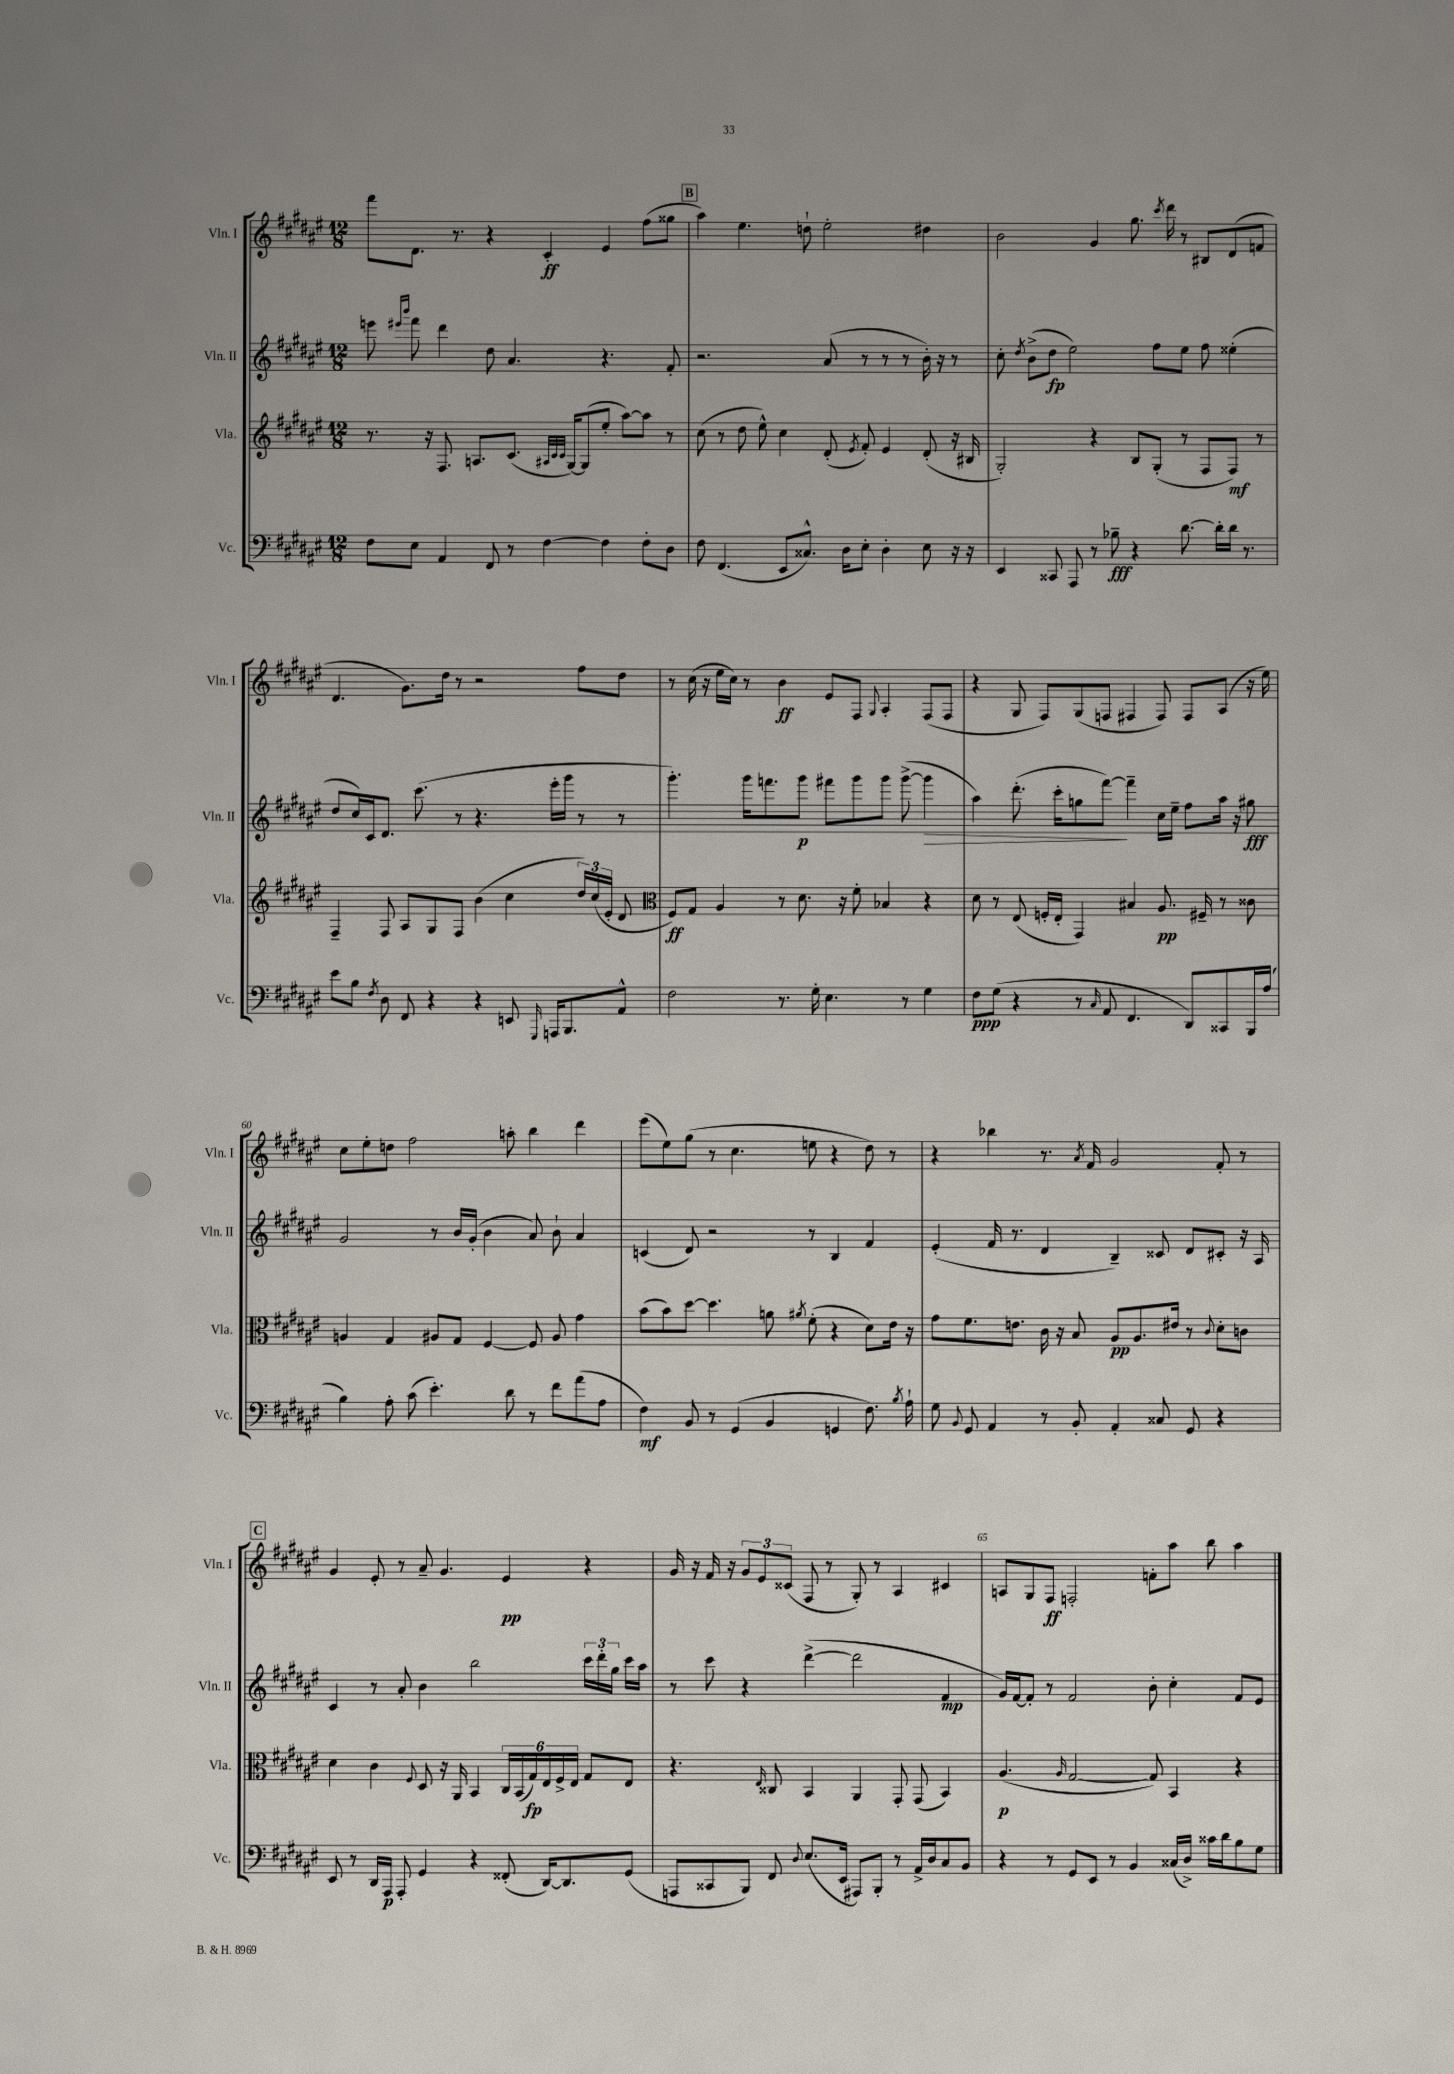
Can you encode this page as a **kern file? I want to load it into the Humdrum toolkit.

**kern	**kern	**kern	**kern
*staff4	*staff3	*staff2	*staff1
*clefF4	*clefG2	*clefG2	*clefG2
*k[f#c#g#d#a#e#]	*k[f#c#g#d#a#e#]	*k[f#c#g#d#a#e#]	*k[f#c#g#d#a#e#]
*M12/8	*M12/8	*M12/8	*M12/8
8F#\L	8.r	8eee\	8fff#\L
.	.	16qqeee#/LL	.
.	.	16qqbbb/JJ	.
8E#\J	.	8fff#\	8.d#\J
.	16r	.	.
4AA#/	8.F#/	4ddd#\	.
.	.	.	8.r
.	8.A/L	.	.
8FF#/	.	8dd#\	4r
8r	(8.c#/J	4.a#/	.
[4F#\	.	.	4c#'/
.	32qqA#/LLL	.	.
.	32qqc#/	.	.
.	32qqc#/JJJ	.	.
.	[16G#/LK)	.	.
.	(8G#/]	.	.
4F#\]	8ee#'/J	4.r	4e#/
.	[8aa#\L)	.	.
8F#'\L	8aa#\]J	.	(8ff#\L
8D#\J	8r	8f#'/	8gg##\J
=	=	=	=
8F#\	(8cc#\	2.r	4aa#\)
(4.FF#/	8r	.	.
.	8dd#\	.	4.ee#\
.	8ee#^^\)	.	.
8EE#/L	4cc#\	.	.
8.C##^^/J)	.	.	8dd`\
.	(8d#'/	(8a#/	2ee#'\
16D#\LK	.	.	.
.	8qe#/	.	.
8E#'\J	8f#'/)	8r	.
4D#'\	4e#/	8r	.
.	.	8r	.
8E#\	(8d#'/	16b'\)	4dd#\
.	.	16r	.
16r	16r	8r	.
16r	16B#/	.	.
=	=	=	=
4EE#/	2G#'/)	8cc#'\	2b\
.	.	8qdd#/	.
.	.	(8b^\L	.
8CC##/	.	8dd#\J	.
8AAA#/	.	2ee#\)	.
8r	4r	.	4g#/
8B-~\	.	.	.
4r	8B/L	.	8.gg#\
.	(8G#'/J	8ff#\L	.
.	.	.	8qccc#/
.	.	.	16ddd#\
[8.d#\	8r	8ee#\J	8r
.	8F#/L	8ff#\	8B#/L
16d#'\]LL	.	.	.
16d#\JJ	8F#/J)	(4ee##'\	(8d#/
8.r	.	.	.
.	8r	.	8f/J
=	=	=	=
8e#\L	4F#~/	8dd#/L	4.d#/
8B\J	.	16cc#/L)	.
.	.	16c#/J	.
8qF#/	.	.	.
8D#\	8F#/	8.d#/J	.
8FF#/	8A#/L	.	8.g#\L)
.	.	(8.ccc#\	.
4r	8G#/	.	.
.	.	.	16dd#\Jk
.	8F#/J	8r	8r
4r	(4b\	4.r	2r
8EE/	4cc#\	.	.
16qqGGG#/	.	.	.
16AAA/LK	.	16eee#'\LL	.
8.BBB/	.	16ggg#\JJ	.
.	24dd#/LL)	8r	8ff#\L
.	(24cc#/	.	.
.	24e#'/JJ	.	.
8AA#^^/J	8d#/	8r	8dd#\J
=	=	=	=
*	*clefC3	*	*
2F#\	8F#/L)	4.ggg#'\)	8r
.	8G#/J	.	(16cc#\
.	.	.	16r
.	4A#/	.	16ee#\LL
.	.	.	16cc#\JJ)
.	.	16ggg#\LK	8r
.	.	8.fff\	.
8.r	8r	.	4b\
.	8.d#\	8ggg#\J	.
16G#'\	.	.	.
4.E#\	.	8fff#\L	8e#/L
.	16r	.	.
.	8f#'\	8ggg#\	8F#/J
.	.	.	8qqG#/
.	4B-/	8ggg#\J	4A#'/
8r	.	([8ggg#^\	.
4G#\	4r	4ggg#\]	(8F#/L
.	.	.	8F#/J
=	=	=	=
8F#\L	8d#\	4aa#\)	4r
(8G#\J	8r	.	.
4r	(8E#/	(8.ddd#'\	8G#/
.	16F'/LL	.	8F#/L)
.	16E#'/JJ	16ccc#'\LK	.
8r	4GG#/)	8gg\	(8G#/
16qqC#/	.	.	.
8AA#/	.	[8fff#\J)	8F/J
4.FF#/	4B#/	4fff#~\]	4F#/
.	8.A#/	16cc#\LL	8F#/)
.	.	16ee#~\JJ	.
8DD#/L)	.	8ff#\L	8F#/L
.	16F#~/	.	.
8CC##/	8r	16aa#\Jk	(8A#/J
.	.	16r	.
16BBB/L	8c##\	8gg#\	16r
(16A#/JJ	.	.	16ee#\)
=	=	=	=
4B\)	4A/	2g#/	8cc#\L
.	.	.	8ee#'\
8A#'\	4G#/	.	8dd\J
(8c#\	.	.	2ff#\
4.e#'\)	8A#/L	8r	.
.	8G#/J	16b/LL	.
.	.	(16g#'/JJ	.
.	[4F#/	4b\	.
8d#\	.	.	8aa'\
8r	8F#/]	8a#/)	4bb\
8f#\L	8A#/	8b`\	.
(8a#\	4g#\	4a#/	4ddd#\
8A#\J	.	.	.
=	=	=	=
4F#\)	(8b\L	(4c/	(8eee#\L
.	8b\)	.	8ee#\)
8BB/	[8dd#\J	8d#/)	(8gg#\J
8r	4.dd#\]	2r	8r
(4GG#/	.	.	4.cc#\
4BB/	8a\	.	.
.	8qa#/	.	.
.	(8f#'\	8r	8ee\
4GG/	4r	4B/	4r
8.F#\)	8d#\L)	4f#/	8dd#\)
.	16e#\Jk	.	8r
8qB/	.	.	.
16A#`\	16r	.	.
=	=	=	=
8G#\	8g#\L	(4e#'/	4r
8qqBB/	.	.	.
8GG#/	8.f#\	.	.
4AA#/	.	16f#/	4bb-\
.	8.e\J	8.r	.
8r	16c#\	4d#/	8.r
.	16r	.	.
8BB'/	8B/	.	.
.	.	.	8qa#/
.	.	.	16f#/
4AA#'/	8A#/L	4B~/)	2g#/
.	8.A#/	.	.
8C##/	.	8c##/	.
.	16e#/Jk	.	.
8GG#/	8r	8d#/L	.
.	8qqc#/	.	.
4r	8d#'\L	8c#'/J	8f#'/
.	8c\J	16r	8r
.	.	16A#/	.
=	=	=	=
8EE#/	4d#\	4c#/	4g#/
8r	.	.	.
16DD#/LL	4c#\	8r	8e#'/
16AAA#/JJ	.	.	.
8AAA#'/	.	8a#'/	8r
.	8qqF#/	.	.
4GG#/	8D#/	4b\	8a#~/
.	16r	.	4.g#/
.	16AA#/	.	.
4r	4BB/	2bb\	.
(8FF##'/	24C#/LL	.	4e#/
.	(24BB/	.	.
.	24G#/)	.	.
[16DD#/LK)	24E#/	.	.
.	24F#^/	.	.
8.DD#/]	.	.	.
.	24E#/JJ	.	.
.	8G#/L	24ccc#\LL	4r
.	.	24ddd#'\	.
.	.	24gg#\JJ	.
(8GG#/J	8E#/J	16ccc#\LL	.
.	.	16aa#\JJ	.
=	=	=	=
8AAA/L	4.r	8r	16g#/
.	.	.	16r
8CC##/	.	8ccc#\	16f#/
.	.	.	16r
8BBB/J)	.	4r	12g#/L
.	.	.	12e#/
.	16qqE#/	.	.
8FF#/	8C##/	.	.
.	.	.	(12c##/J
8qqD#/	.	.	.
(8.E#/L	4BB/	([4ddd#^\	8F#/
.	.	.	8r
16EE#/Jk	.	.	.
8AAA#/L)	4AA#/	2ddd#\]	8G#'/)
8BBB'/J	.	.	8r
8r	8GG#'/	.	4A#/
16AA#^/LL	(8GG#/	.	.
16D#/J	.	.	.
8C#/	4BB/)	4f#/	4c#/
8BB/J	.	.	.
=	=	=	=
4r	(4.A#/	16g#/LL)	8A/L
.	.	[16f#/J	.
.	.	8f#'/]J	8G#/
8r	.	8r	8F#/J
.	16qqA#/	.	.
8GG#/L	[2G#/	2f#/	2F'/
8EE#/J	.	.	.
8r	.	.	.
4BB/	.	.	.
.	8G#/])	8b'\	8f'\L
(16C##/LL	4BB/	4cc#'\	8aa#\J
16D#^/JJ)	.	.	.
16c##\LL	.	.	8bb\
16d#\J	.	.	.
8B\	4r	8f#/L	4aa#\
8G#\J	.	8e#/J	.
==	==	==	==
*-	*-	*-	*-
